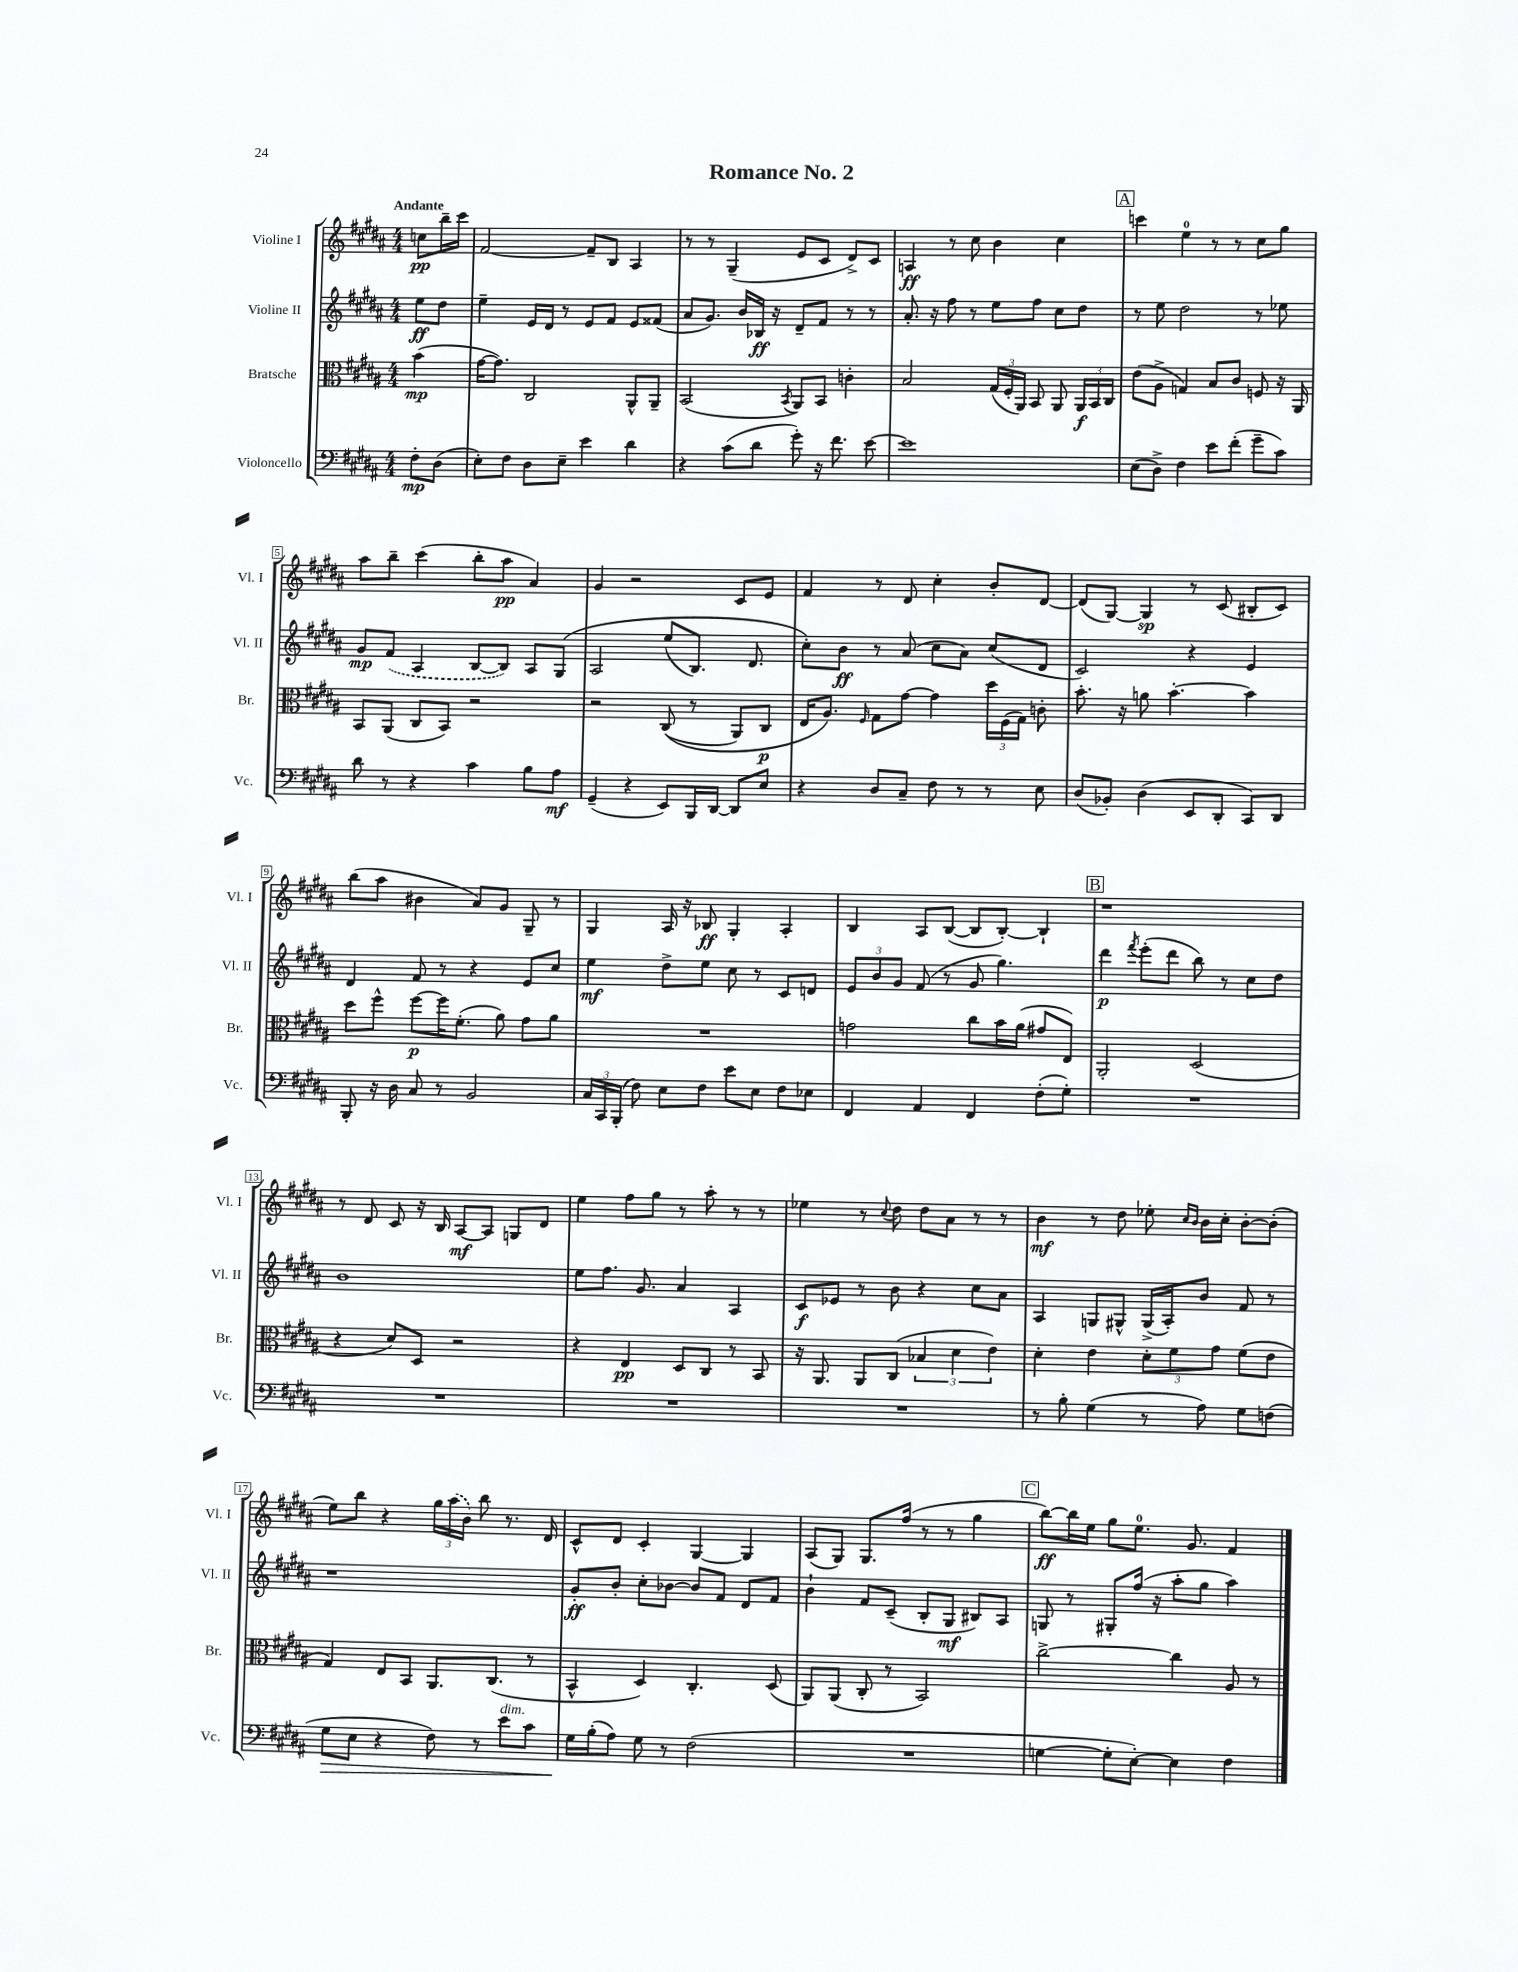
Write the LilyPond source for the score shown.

\header { title = "Romance No. 2" }
<<
\new StaffGroup <<
\new Staff = "s0" \with { instrumentName = "Violine I" shortInstrumentName = "Vl. I" } {
    \clef treble \key b \major \numericTimeSignature \time 4/4 \partial 4 \tempo "Andante"
    \autoBeamOff c''8[\pp b''16-- cis'''16] |
    fis'2~ fis'8[-- b8] ais4 |
    r8 r8 gis4--( e'8[ cis'8] dis'8[->) cis'8] |
    a4\ff r8 cis''8 b'4 cis''4 |
    \mark \markup { \box "A" } c'''4 e''4-0 r8 r8 cis''8[ gis''8] |
    ais''8[ b''8]-- cis'''4( b''8[-. ais''8]\pp ais'4) |
    gis'4 r2 cis'8[ e'8] |
    fis'4 r8 dis'8 cis''4-. b'8[-. dis'8]~ |
    dis'8[( gis8]~) gis4\sp r8 cis'8( bis8[-. cis'8]) |
    b''8[( ais''8] bis'4 ais'8[) gis'8] gis8-- r8 |
    gis4 ais16 r16 bes8\ff gis4-. ais4-. |
    b4 ais8[ b8]~( b8[ b8]~-.) b4-! |
    \mark \markup { \box "B" } r1 |
    r8 dis'8 cis'8 r16 b16 ais8[~\mf ais8] g8[ dis'8] |
    e''4 fis''8[ gis''8] r8 ais''8-. r8 r8 |
    ees''4 r8 \appoggiatura { cis''8 } dis''8 dis''8[ ais'8] r8 r8 |
    b'4\mf r8 dis''8 ees''8-. \grace { cis''16[ b'16] } b'16[ cis''16]-. b'8[~-. b'8]-.( |
    e''8[) b''8] r4 \tuplet 3/2 { gis''16[ \once \slurDashed ais''16( b'16]) } b''8 r8. dis'16 |
    cis'8[-^ dis'8] cis'4-. gis4~ gis4 |
    ais8[( gis8]) gis8.[ fis''16]( r8 r8 gis''4 |
    \mark \markup { \box "C" } b''8[~\ff) b''16 e''16] gis''8[ e''8.]-0 gis'8. fis'4 \bar "|." |
}
\new Staff = "s1" \with { instrumentName = "Violine II" shortInstrumentName = "Vl. II" } {
    \clef treble \key b \major \numericTimeSignature \time 4/4 \partial 4
    \autoBeamOff e''8[\ff dis''8] |
    e''4-- e'16[ dis'16] r8 e'8[ fis'8] e'8[ fisis'8]( |
    ais'8[ gis'8.]) b'16[ bes16]\ff r16 dis'8[-- fis'8] r8 r8 |
    ais'8.-. r16 fis''8 r8 e''8[ fis''8] cis''8[ dis''8] |
    \mark \markup { \box "A" } r8 e''8 dis''2 r8 ees''8 |
    gis'8[\mp \once \slurDashed fis'8]( ais4 b8[~ b8]) ais8[ gis8]\( |
    ais2 e''8[( b8.]) dis'8. |
    cis''8[-.\) b'8]\ff r8 ais'8( cis''8[ ais'8]) cis''8[( dis'8] |
    cis'2) r4 e'4 |
    dis'4 fis'8 r8 r4 e'8[ cis''8] |
    e''4\mf dis''8[-> e''8] cis''8 r8 cis'8[ d'8] |
    \tuplet 3/2 { e'8[ b'8 gis'8] } fis'8( r8 gis'8 gis''4.) |
    \mark \markup { \box "B" } dis'''4\p \acciaccatura { fis'''8 } e'''8[-.( dis'''8] b''8) r8 cis''8[ dis''8] |
    b'1 |
    e''8[ fis''8.] gis'8. ais'4 ais4 |
    cis'8[\f ees'8] r8 b'8 r4 cis''8[ ais'8] |
    ais4 g8[ gis8]-^ gis16[->( ais16-.) b'8] fis'8 r8 |
    r1 |
    gis'8[-.\ff b'8]-. cis''8[-. bes'8]~ bes'8[ fis'8] dis'8[ fis'8] |
    b'4-! fis'8[ cis'8]--( b8[-. gis8]\mf bis8[) ais8] |
    \mark \markup { \box "C" } g8 r8 gis8[-. fis''16]( r16 ais''8[-. gis''8] ais''4) \bar "|." |
}
\new Staff = "s2" \with { instrumentName = "Bratsche" shortInstrumentName = "Br." } {
    \clef alto \key b \major \numericTimeSignature \time 4/4 \partial 4
    \autoBeamOff b'4\mp( |
    gis'16[~ gis'8.]) cis2 ais,8[-^ ais,8]-- |
    b,2( \acciaccatura { b,8 } ais,8[) b,8] c'4-. |
    b2 \tuplet 3/2 { gis16[( fis16-. ais,16]) } b,8 ais,8 \tuplet 3/2 { ais,16[\f b,16 cis16] } |
    \mark \markup { \box "A" } e'8[( ais8]-> g4) b8[ cis'8] f8 r16 ais,16 |
    b,8[ ais,8]( cis8[ b,8]) r2 |
    r2 cis8(\( r8 ais,8[) cis8]\p |
    e16[ ais8.]\) \grace { fis16 } gis8[ gis'8]~ gis'4 \tuplet 3/2 { dis''16[ fis16( gis16]) } c'8-. |
    b'8.-. r16 a'8 b'4.~-. b'4 |
    dis''8[ fis''8]-^ fis''8[~\p fis''16 fis'8.]-.( ais'8) gis'8[ ais'8] |
    R1 |
    g'2 cis''8[ b'16 ais'16]( gis'8[ e8]) |
    \mark \markup { \box "B" } ais,2-. dis2( |
    r4 dis'8[) dis8] r2 |
    r4 e4\pp dis8[ cis8] r8 b,8 |
    r16 ais,8. ais,8[ cis8]( \tuplet 3/2 { bes4 dis'4 e'4) } |
    dis'4-. e'4 \tuplet 3/2 { dis'8[-. fis'8 gis'8] } fis'8[( e'8] |
    gis4) e8[ b,8] ais,8.[ cis8.]( r8 |
    b,4-^ dis4) cis4.-. dis8( |
    ais,8[) ais,8]( cis8-. r8 b,2) |
    \mark \markup { \box "C" } cis''2~-> cis''4 ais8 r8 \bar "|." |
}
\new Staff = "s3" \with { instrumentName = "Violoncello" shortInstrumentName = "Vc." } {
    \clef bass \key b \major \numericTimeSignature \time 4/4 \partial 4
    \autoBeamOff fis8[-.\mp dis8]( |
    e8[-.) fis8] dis8[ e8]-- e'4 dis'4 |
    r4 cis'8[( dis'8] gis'8-.) r16 fis'8. e'8~ |
    e'1 |
    \mark \markup { \box "A" } e8[( dis8]->) fis4 e'8[ fis'8]-.( gis'8[-- cis'8]) |
    dis'8 r8 r4 cis'4 b8[ ais8]\mf |
    gis,4--( r4 e,8[) b,,16 dis,16]~ dis,8[ e8] |
    r4 dis8[ cis8]-- fis8 r8 r8 e8 |
    dis8[( bes,8]-.) dis4( e,8[ dis,8]-. cis,8[) dis,8] |
    b,,8-. r16 dis16 cis8 r8 b,2 |
    \tuplet 3/2 { cis16[ cis,16 b,,16]-.( } fis8) e8[ fis8] e'8[ e8] fis8[ ees8] |
    fis,4 ais,4 fis,4 fis8[-.( gis8]-.) |
    \mark \markup { \box "B" } R1 |
    R1 |
    R1 |
    R1 |
    r8 b8-. gis4( r8 ais8) gis8[ f8]( |
    gis8[\> e8] r4 fis8) r8 e'8[^\markup { \italic "dim." } cis'8] |
    gis16[\! b16-.( ais8]) gis8 r8 fis2( |
    R1 |
    \mark \markup { \box "C" } g4~ g8[-. e8]~-.) e4 fis4 \bar "|." |
}
>>
>>
\layout { \context { \Score \override BarNumber.stencil = #(make-stencil-boxer 0.1 0.3 ly:text-interface::print) } }
